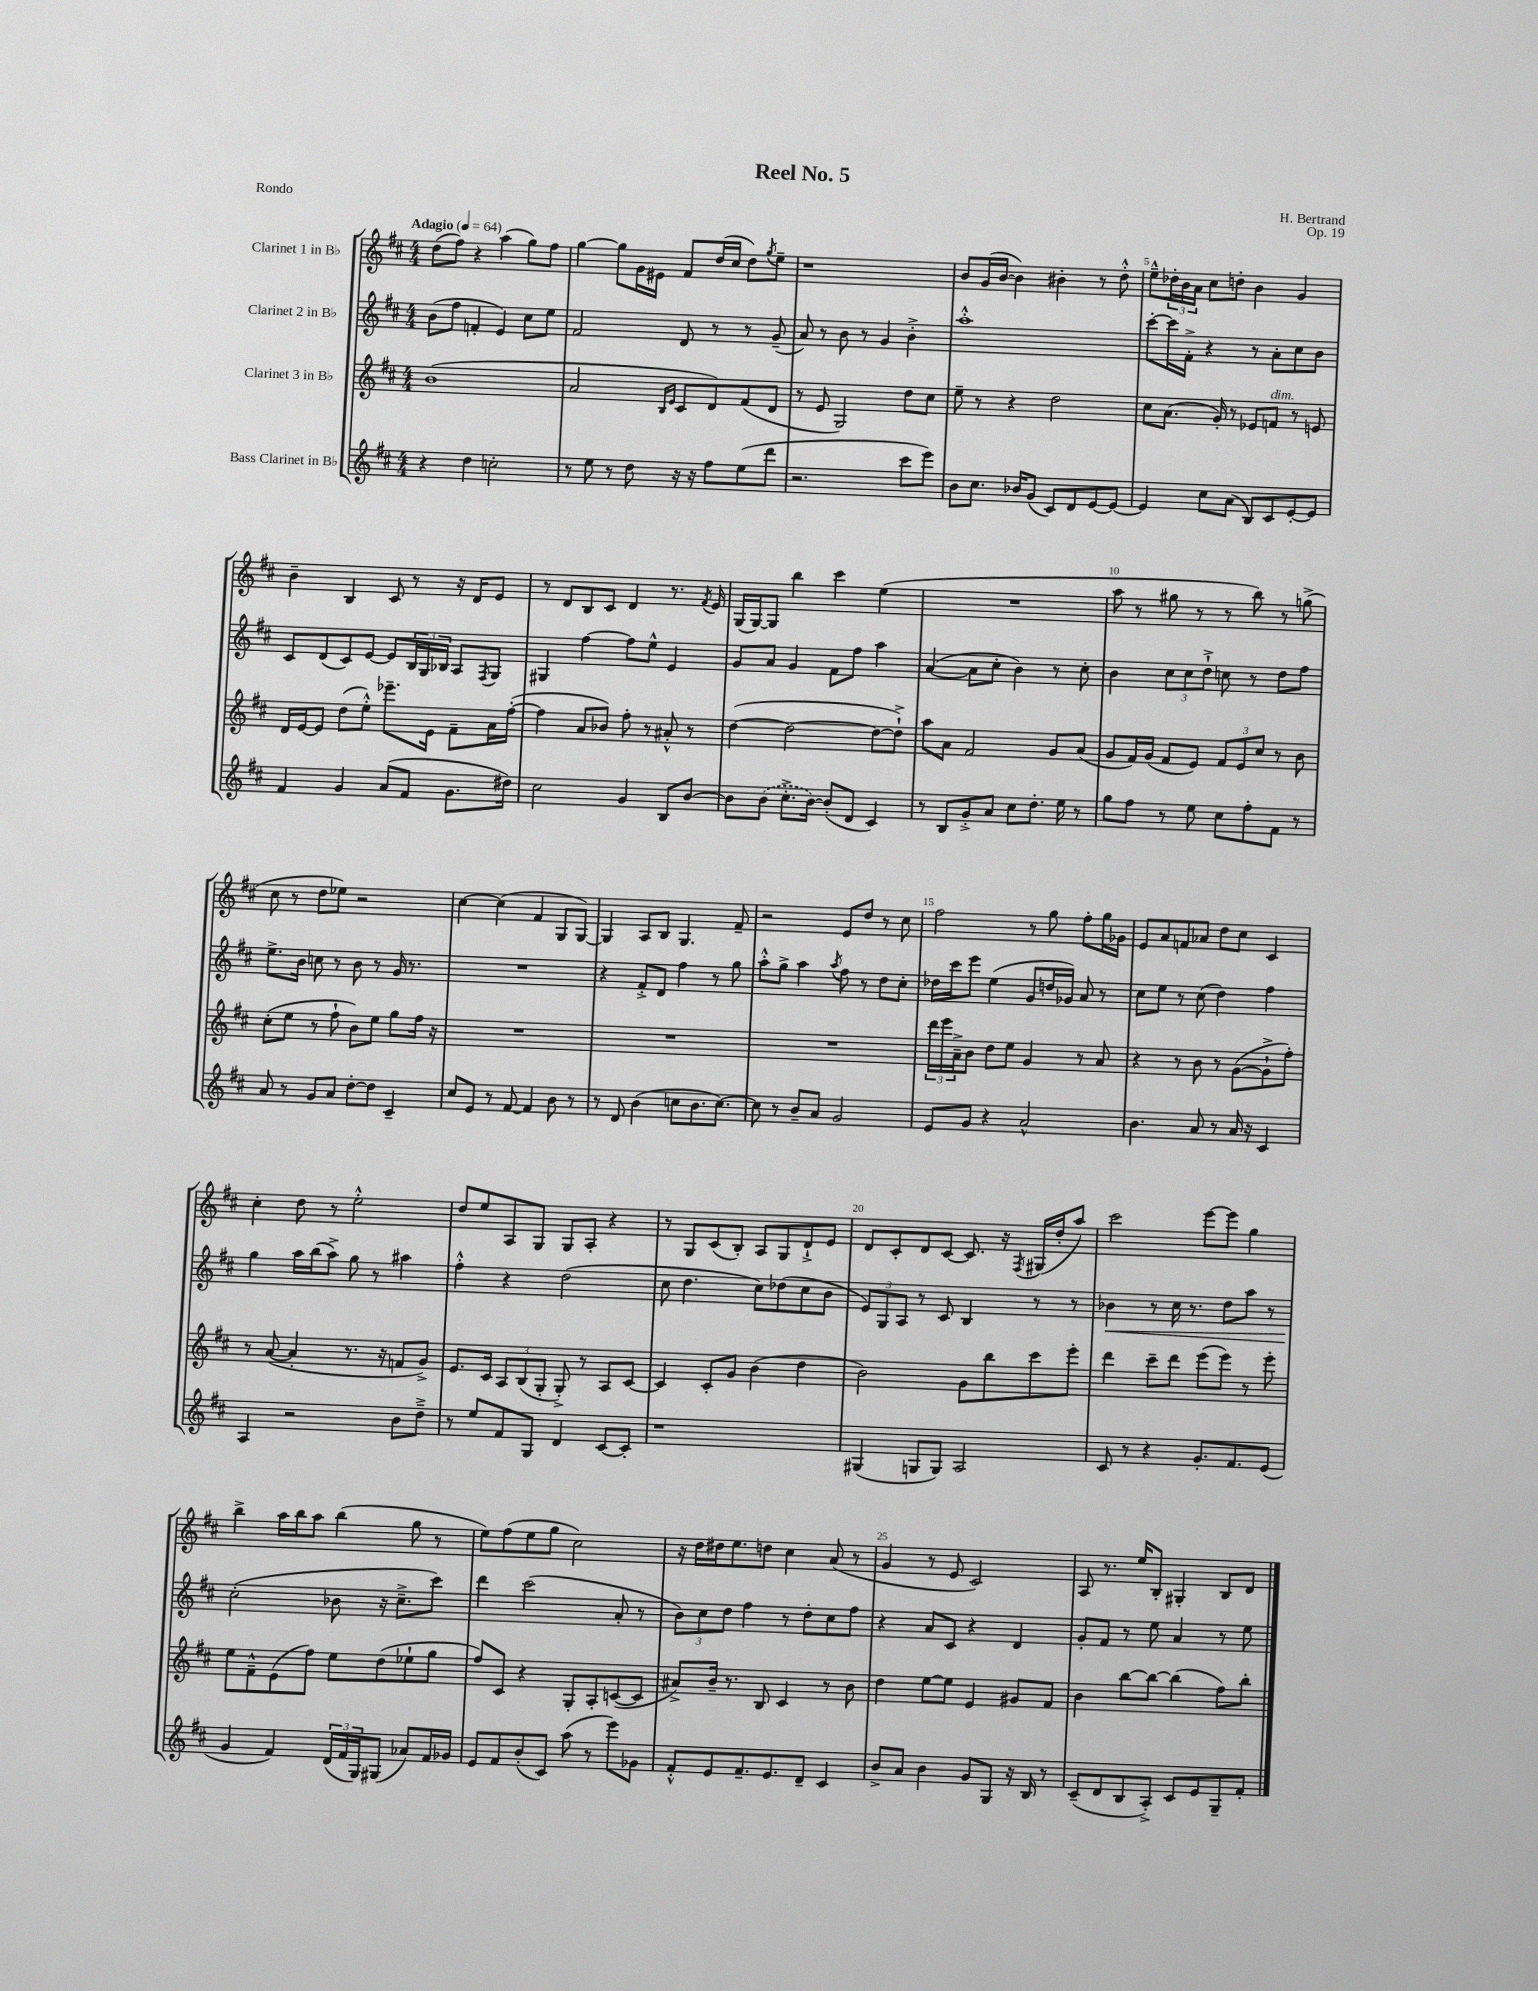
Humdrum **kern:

**kern	**kern	**kern	**dynam	**kern
*part4	*part3	*part2	*part2	*part1
*staff4	*staff3	*staff2	*staff2	*staff1
*I"Bass Clarinet in B♭	*I"Clarinet 3 in B♭	*I"Clarinet 2 in B♭	*	*I"Clarinet 1 in B♭
*clefG2	*clefG2	*clefG2	*	*clefG2
*k[f#c#]	*k[f#c#]	*k[f#c#]	*	*k[f#c#]
*M4/4	*M4/4	*M4/4	*	*M4/4
*MM64	*MM64	*MM64	*	*MM64
=1	=1	=1	=1	=1
!	!	!	!	!LO:TX:a:B:t=Adagio
4r	(1b	(8b\L	.	(8dd\L
.	.	8ff#\J	.	8ff#\J)
4dd\	.	4fn'/	.	4r
2ccn'\	.	4e/)	.	(4aa\
.	.	8cc#\L	.	8gg\L)
.	.	8ee\J	.	8ff#\J
=2	=2	=2	=2	=2
8r	2a/	2f#/	.	[4gg\
8ee\	.	.	.	.
8r	.	.	.	8gg\L]
8dd\	.	.	.	16g\L
.	.	.	.	16e#X\JJ
.	16qqB/LL	.	.	.
.	16qqe/JJ	.	.	.
16r	8c#/L	8d/	.	8f#/L
16r	.	.	.	.
8ff#\L	8d/)	8r	.	(16dd/L
.	.	.	.	16cc#/JJ
(8ee\	(8f#/	8r	.	8dd\L)
.	.	.	.	8qgg/
8ddd\J	8d/J	(8g~/	.	8ee~\J
=3	=3	=3	=3	=3
2.r	8r	8a/)	.	1r
.	8e/	8r	.	.
.	2G/)	8b\	.	.
.	.	8r	.	.
.	.	4g/	.	.
8ccc#\L	8dd\L	4b'^\	.	.
8eee\J)	8cc#\J	.	.	.
=4	=4	=4	=4	=4
8b\L	8ee~\	1aa'^^	.	8b/L
8.cc#\J	8r	.	.	(16g/L
.	.	.	.	[16b/JJ
.	4r	.	.	4b\])
16b-X/KL	.	.	.	.
(8g/J	.	.	.	.
8c#/L)	2dd\	.	.	4b#X'\
8d/	.	.	.	.
[8e/	.	.	.	8r
8e/J_	.	.	.	8dd'^^\
=5	=5	=5	=5	=5
4e/]	8cc#\L	[8ccc#'\L	.	8ee~^^\L
.	(8.a\J	16ccc#\L]	.	24dd-X'\L
.	.	.	.	24b\
.	.	16f#'^\JJ	.	.
.	.	.	.	24a\JJ
8cc#\L	.	4r	.	8cc#\L
.	16g'/)	.	.	.
(8a\J	8r	.	.	8ddn'\J
8B/L)	8e-X/L	8r	.	4b\
!	!LO:TX:a:i:t=dim.	!	!	!
8c#/	8fn/J	8a'\L	.	.
[8e'/	8r	8cc#\	.	4g/
8e/J]	8en/	8b\J	.	.
!!LO:LB:g=z
=6	=6	=6	=6	=6
4f#/	16d/LL	8c#/L	.	4b~\
.	[16e/J	.	.	.
.	8e/J]	(8d/	.	.
4g/	(8dd\L	8c#/)	.	4B/
.	8ee'^^\J)	[8e/J	.	.
(8a/L	8.eee-X~\L	8e/L]	.	8c#/
8f#/J	.	24B/L	.	8r
.	.	24G/	.	.
.	16e\Jk	.	.	.
.	.	24B-X/JJ	.	.
8.g\L	8f#~\L	8A/L	.	16r
.	.	.	.	16d/KL
.	.	8qF#/	.	.
.	16a\L	8G/J	.	8e/J
16dd#X\Jk)	([16ff#'\JJ	.	.	.
=7	=7	=7	=7	=7
2cc#\	4ff#\]	4G#X/	.	8r
.	.	.	.	8d/L
.	8a/L	[4ff#\	.	8B/
.	8b-X/J)	.	.	8c#/J
4g/	8ff#'\	8ff#\L]	.	4d/
.	8r	8ee^^\J	.	.
8B/L	8a#X'^^/	4e/	.	8.r
[8b/J	8r	.	.	.
.	.	.	.	8qf#/
.	.	.	.	16e/
=8	=8	=8	=8	=8
8b\L]	([4dd\	8g/L	.	(16G/LL
.	.	.	.	[16G/J)
(8b\J	.	8a/J	.	8G/J]
8.cc#'^\L	2dd\_	4g/	.	4bb\
[16b\Jk)	.	.	.	.
(8b'/L]	.	8f#\L	.	4ccc#\
8d/J	.	8ff#\J	.	.
4c#/)	8dd\L_	4aa\	.	(4ee\
.	8dd`^\J])	.	.	.
=9	=9	=9	=9	=9
8r	8aa\L	([4a/	.	1r
8B/L	8a\J	.	.	.
8g'^/	2f#/	8a\L]	.	.
8a/J	.	8cc#'\J	.	.
8cc#\L	.	4b\)	.	.
8.dd'\J	.	.	.	.
.	8g/L	8r	.	.
16ee\	.	.	.	.
8r	(8a/J	8cc#'\	.	.
=10	=10	=10	=10	=10
8gg\L	8g/L	4b\	.	8aa\
8ff#\J	16f#/L)	.	.	8r
.	(16g/JJ	.	.	.
8r	8f#/L	12cc#\L	.	8gg#X\
.	.	12cc#\	.	.
8ee\	8e/J)	.	.	8r
.	.	12dd`^\J	.	.
8cc#\L	12f#/L	8ccn\	.	8r
.	12e/	.	.	.
8ff#'\	.	8r	.	8bb\)
.	12cc#/J	.	.	.
8f#\J	8r	8dd\L	.	8r
8r	8b\	8ff#\J	.	(8ggn^\
!!LO:LB:g=z
=11	=11	=11	=11	=11
8a/	(8cc#'\L	8.ee^\L	.	8cc#\
8r	8ee\J	.	.	8r
.	.	16b\Jk	.	.
8g/L	8r	8ccn\	.	8dd\L
8a/J	8ff#`\	8r	.	8ee-X\J)
[8dd'\L	8b\L)	8b\	.	2r
8dd\J]	8ee\J	8r	.	.
4c#~/	8gg\L	16g/	.	.
.	.	8.r	.	.
.	16ff#\Jk	.	.	.
.	16r	.	.	.
=12	=12	=12	=12	=12
8cc#/L	1r	1r	.	[4cc#\
8e/J	.	.	.	.
8r	.	.	.	(4cc#\]
[8f#/	.	.	.	.
4f#/]	.	.	.	4f#/
8b\	.	.	.	8G/L
8r	.	.	.	[8G/J)
=13	=13	=13	=13	=13
8r	1r	4r	.	4G/]
8d/	.	.	.	.
(4b\	.	8f#'^/L	.	8A/L
.	.	8d/J	.	8B/J
8ccn\L	.	4ff#\	.	4.G/
8.b\	.	.	.	.
.	.	8r	.	.
[8.cc\J)	.	.	.	.
.	.	8gg\	.	8f#~/
=14	=14	=14	=14	=14
8cc\]	1r	8aa'^^\L	.	2r
8r	.	8gg^\J	.	.
8b~/L	.	4aa\	.	.
8a/J	.	.	.	.
.	.	8qaa/	.	.
2g/	.	8ff#\	.	8e/L
.	.	8r	.	8dd/J
.	.	8dd\L	.	8r
.	.	8cc#'\J	.	8cc#\
=15	=15	=15	=15	=15
8e/L	24ddd\LL	16dd-X\LL	.	2ff#\
.	24eee\	.	.	.
.	.	16ccc#\J	.	.
.	24a~^\J	.	.	.
8g/J	8b\J	8eee\J	.	.
4r	8dd\L	(4ee\	.	.
.	8ee\J	.	.	.
2a^^/	4g/	8g/L	.	8r
.	.	16ddn/L	.	8gg\
.	.	16g-X/JJ)	.	.
.	8r	8a/	.	8ff#'\L
.	8a/	8r	.	16gg\L
.	.	.	.	16g-X\JJ
=16	=16	=16	=16	=16
4.b\	4r	8cc#\L	.	8e/L
.	.	8ee\J	.	8a/
.	8r	8r	.	8fn/
8a/	8b\	(8cc#\	.	8a-X/J
8r	8r	4dd\)	.	8dd\L
16a/	([8g\L	.	.	8cc#\J
16r	.	.	.	.
4c#/	8g`^\]	4ff#\	.	4c#/
.	8ff#'\J)	.	.	.
!!LO:LB:g=z
=17	=17	=17	=17	=17
4A/	8r	4gg\	.	4cc#'\
.	([8a/	.	.	.
2r	4a'/]	16aa\LL	.	8dd\
.	.	(16bb\J	.	.
.	.	8aa^\J)	.	8r
.	8.r	8gg\	.	2ee'^^\
.	.	8r	.	.
.	16r	.	.	.
8b\L	8fn/L	4aa#X\	.	.
8dd~^\J	8g^/J)	.	.	.
=18	=18	=18	=18	=18
8r	8.e/L	4ff#'^^\	.	8dd/L
8ee/L	.	.	.	8ee/
.	16c#/Jk	.	.	.
8f#/	12A/L	4r	.	8A/
.	(12B/	.	.	.
8G/J	.	.	.	8G/J
.	12G'/J	.	.	.
4d/	8G'^/)	(2dd\	.	8G/L
.	8r	.	.	8A'/J
[8c#/L	8A/L	.	.	4r
8c#'/J]	[8c#/J	.	.	.
=19	=19	=19	=19	=19
1r	4c#/]	8cc#\	.	8r
.	.	4.dd\	.	8G/L
.	8c#'/L	.	.	(8c#/
.	8g/J	.	.	8B'/J)
.	(4b\	8cc#\L)	.	8A/L
.	.	(8dd-X\	.	8G/
.	4dd\	8cc#\	.	8d`^/
.	.	8b\J	.	8e/J
=20	=20	=20	=20	=20
(4G#X/	2b\)	12e/L)	.	8d/L
.	.	12G/	.	.
.	.	.	.	8c#'/
.	.	12A/J	.	.
8Gn/L	.	8r	.	8d/
8G/J)	.	8c#/	.	[8c#/J
2A/	8g\L	4B/	.	8.c#/]
.	8bb\	.	.	.
.	.	.	.	16r
.	.	.	.	8qF#/
.	8ccc#\	8r	.	(16G#X/LL
.	.	.	.	16dd'/J
.	8eee'\J	8r	.	8aa/J)
=21	=21	=21	=21	=21
!	!	!	!LO:HP:b	!
8c#/	4ddd\	4b-X\	<	2ccc#\
8r	.	.	.	.
4r	8ccc#~\L	8r	.	.
.	8ddd\J	16cc#\	.	.
.	.	8.r	.	.
8.g'/L	(8eee\L	.	.	[8eee\L
.	8eee\J)	8dd\L	.	8eee\J]
8.f#/	.	.	.	.
.	8r	8aa\J	.	4gg\
(8e/J	8eee'\	8r	.	.
!!LO:LB:g=z
=22	=22	=22	=22	=22
4g/	8ee\L	(2cc#'\	.	4bb^\
.	8f#~^^\	.	.	.
4f#/)	(8e\	.	.	16aa\LL
.	.	.	.	16bb\J
.	8ff#\J)	.	.	8aa\J
(24d/LL	8ee\L	8b-X\	[	(4bb\
24f#/	.	.	.	.
24G/J)	.	.	.	.
(8G#X/J	(8dd\	16r	.	.
.	.	8.cc#~^\L	.	.
8a-X/L)	8ee-X`\	.	.	8gg\
16f#/L	8gg\J	8ccc#\J)	.	8r
16g-X/JJ	.	.	.	.
=23	=23	=23	=23	=23
8e/L	8ff#/L)	4ddd\	.	8ee\L)
8f#/	8c#/J	.	.	(8ff#\
(8b'/	4r	(2ccc#\	.	8ee\
8c#/J)	.	.	.	8gg\J
(8aa\	8G'/L	.	.	2cc#\)
8r	8A'/	.	.	.
8eee\L)	([8cn/	8a'/	.	.
8g-X\J	8c/J]	8r	.	.
=24	=24	=24	=24	=24
8f#'^^/L	8a#X^/L)	12b\L)	.	16r
.	.	.	.	16dd\LL
.	.	12cc#\	.	.
8e/	16b~/Jk	.	.	16dd#X\J
.	.	12dd\J	.	.
.	8.r	.	.	8.ee\
8.f#~/	.	4ff#\	.	.
.	8B/	.	.	8ddn\J
8.e/	.	.	.	.
.	4c#/	8r	.	4cc#\
8d~/J	.	8dd'\L	.	.
4c#/	8r	8cc#\	.	(8a/
.	8b\	8ff#\J	.	8r
=25	=25	=25	=25	=25
8b^/L	4dd\	4r	.	4g/
8a/J	.	.	.	.
4b\	[8ee\L	8a/L	.	8r
.	8ee\J]	8c#/J	.	8e/
8g/L	4e/	4r	.	2c#/)
8G/J	.	.	.	.
16r	8g#X/L	4d/	.	.
16B/	.	.	.	.
8r	8f#/J	.	.	.
=26	=26	=26	=26	=26
(8c#~/L	4b\	8g'/L	.	8A/
8d/	.	8f#/J	.	8.r
8B/	[8bb\L	8r	.	.
.	.	.	.	16ee/KL
8A'^/J)	8bb\J_	8ee\	.	8B'/J
8c#/L	(4bb\]	4a/	.	4G#X'/
8e/	.	.	.	.
8G~/	8ff#\L)	8r	.	8B/L
8f#'/J	8bb'\J	8ee\	.	8d/J
==	==	==	==	==
*-	*-	*-	*-	*-
